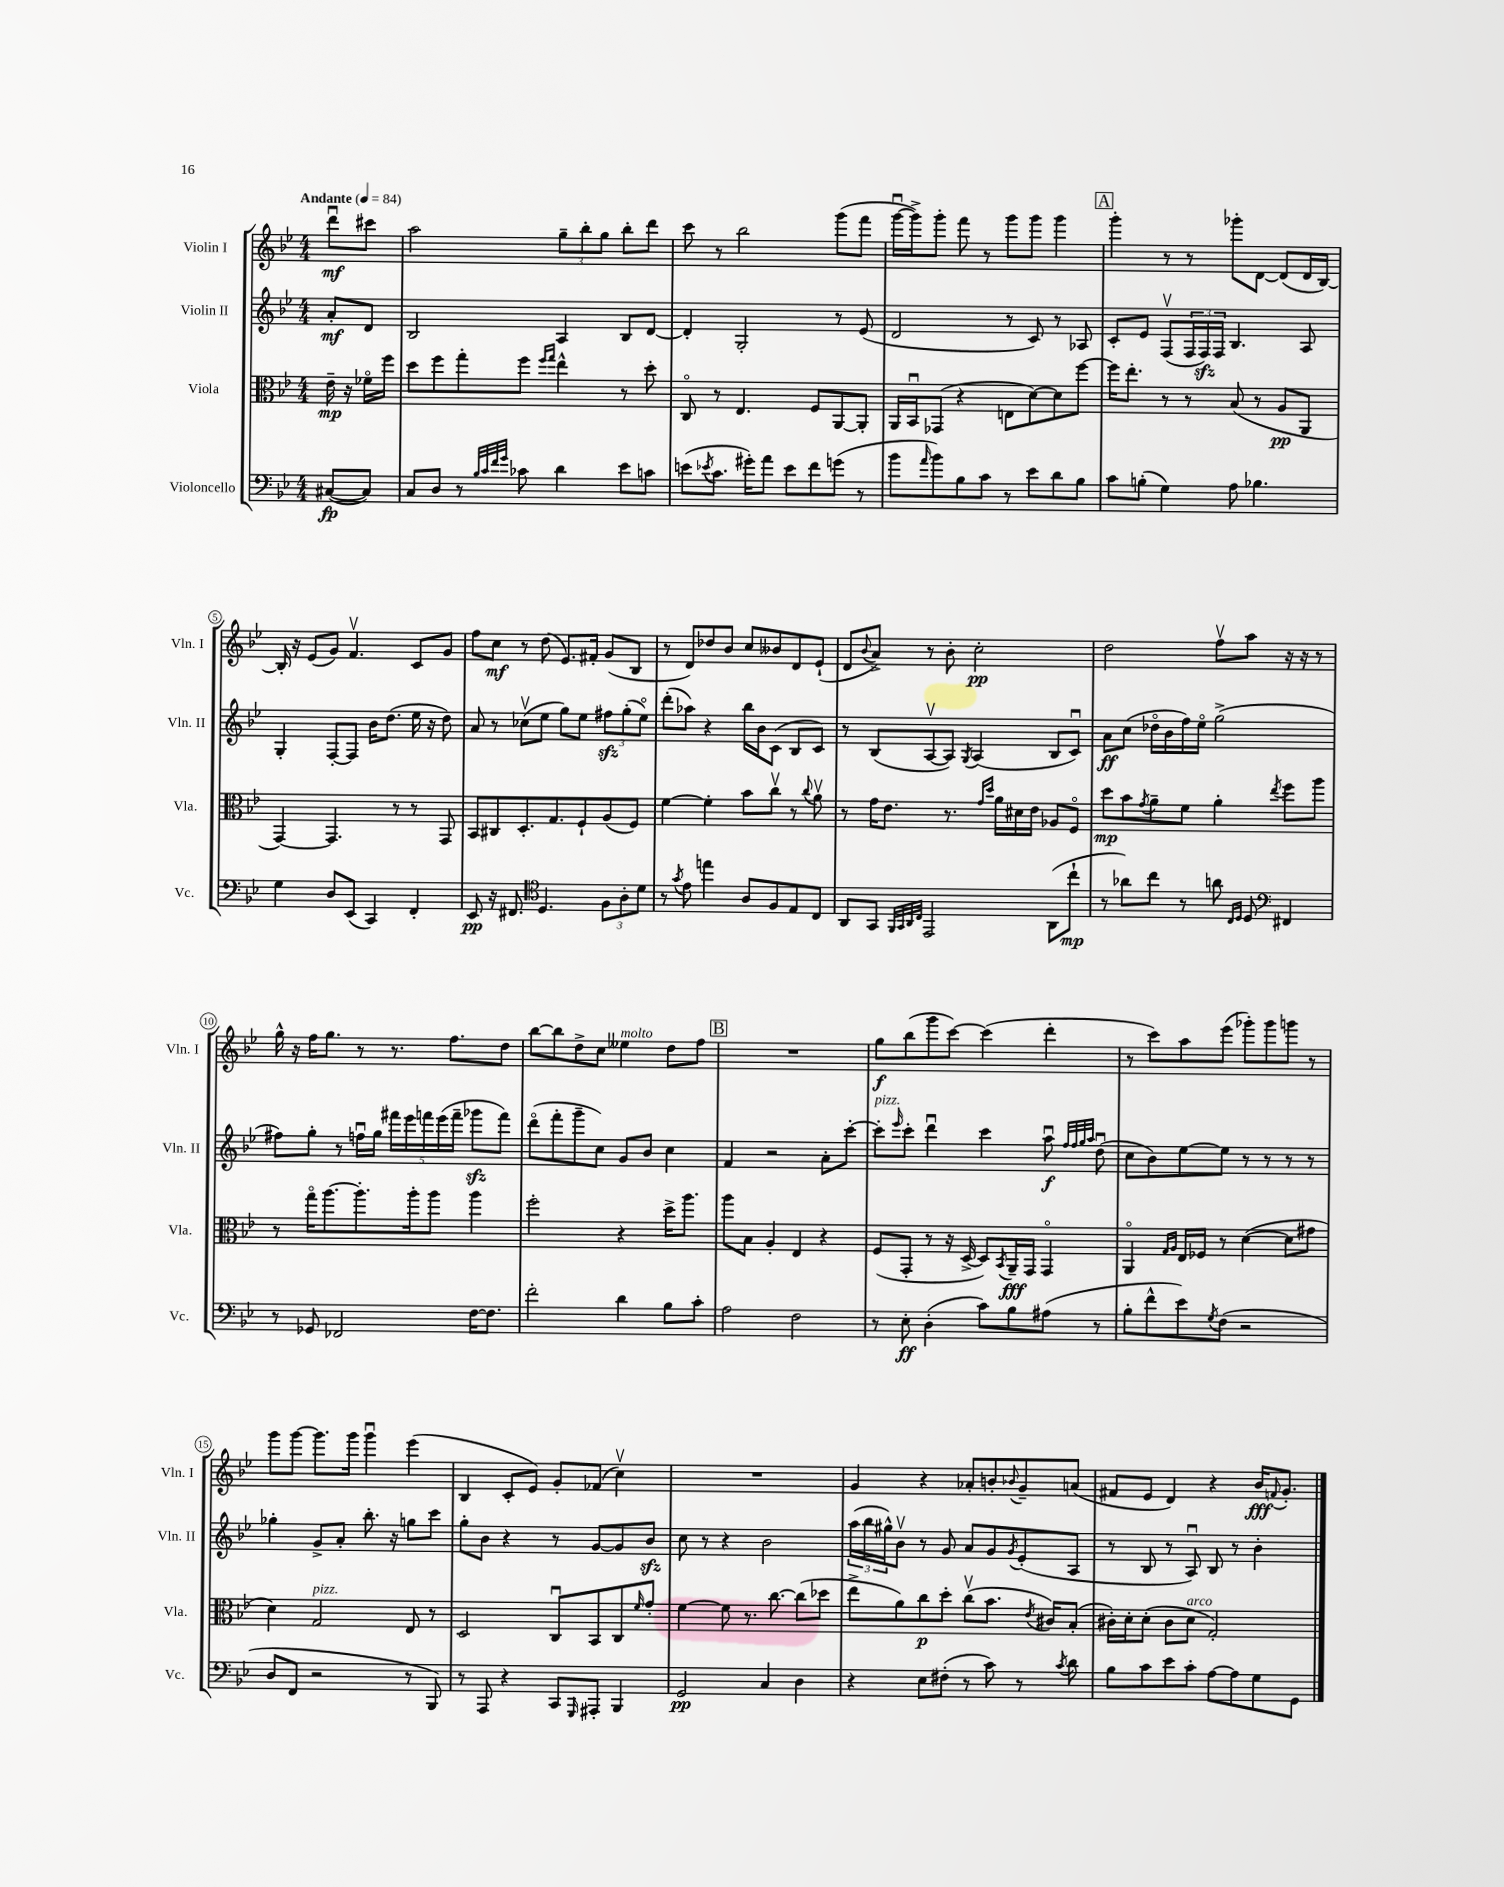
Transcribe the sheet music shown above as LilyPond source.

<<
\new StaffGroup <<
\new Staff = "s0" \with { instrumentName = "Violin I" shortInstrumentName = "Vln. I" } {
    \clef treble \key bes \major \numericTimeSignature \time 4/4 \partial 4 \tempo "Andante" 4 = 84
    d'''8\downbow\mf cis'''8 |
    a''2 \tuplet 3/2 { g''8-- bes''8-. g''8 } bes''8-. d'''8 |
    c'''8 r8 bes''2 g'''8( f'''8 |
    g'''16~\downbow g'''16->) g'''8-. f'''8 r8 g'''8 g'''8 g'''4 |
    \mark \markup { \box "A" } g'''4-. r8 r8 ges'''8-. d'8~ d'8( d'16 bes16~) |
    bes16-. r16 ees'8( g'8) f'4.\upbow c'8 g'8 |
    f''8 c''8\mf r8 d''8( ees'8.) fis'16-. g'8( bes8 |
    r8 d'8) des''8 bes'8 c''8 beses'8 d'8 ees'8-!( |
    d'8 \appoggiatura { bes'8 } a'8->) r8 bes'8-. c''2-.\pp |
    d''2 f''8\upbow a''8 r16 r16 r8 |
    g''16-^ r16 f''16 g''8. r8 r8. f''8. d''8 |
    bes''8~ bes''8 d''8-> c''8 eeses''4^\markup { \italic "molto" } d''8 f''8 |
    \mark \markup { \box "B" } R1 |
    g''8\f bes''8( g'''8 c'''8~) c'''4( d'''4-. |
    r8 c'''8) a''8 ees'''8( ges'''8-.) ges'''8 g'''8 r8 |
    g'''8 g'''8~ g'''8. g'''16 g'''4\downbow ees'''4( |
    bes4 c'8-. ees'8) g'8-. fes'8( c''4\upbow) |
    R1 |
    g'4 r4 aes'8-. b'8-. \appoggiatura { bes'8 } g'8-- a'8( |
    fis'8 ees'8 d'4) r4 bes'16\fff \appoggiatura { f'8 } g'8.-. \bar "|." |
}
\new Staff = "s1" \with { instrumentName = "Violin II" shortInstrumentName = "Vln. II" } {
    \clef treble \key bes \major \numericTimeSignature \time 4/4 \partial 4
    a'8-.\mf d'8 |
    bes2 a4 bes8 d'8~ |
    d'4-. g2-. r8 ees'8( |
    d'2 r8 c'8) r8 aes8 |
    \mark \markup { \box "A" } c'8-. ees'8 f8\upbow( \tuplet 3/2 { f16 f16\sfz) f16 } bes4. a8 |
    g4-. f8~-. f8 bes'16 d''8.( ees''16 r16 d''8) |
    a'8 r8 ces''8\upbow( ees''8 g''8) ees''8 \tuplet 3/2 { fis''8\sfz g''8-.( ees''8\flageolet) } |
    d'''8-.( aes''8) r4 bes''16 bes'16 c'8( bes8 c'8) |
    r8 bes8( a8~\upbow a8) \acciaccatura { g8 } a4( bes8 c'8\downbow) |
    a'8\ff c''8( des''16\flageolet bes'16 f''16) ees''16\flageolet g''2->( |
    fis''8) g''8-. r8 f''16\downbow g''16 \tuplet 5/4 { fis'''16 ees'''16 f'''16 ees'''16( f'''16-- } ges'''8\sfz f'''8) |
    d'''8\flageolet( f'''8-. g'''8-- c''8) g'8 bes'8 c''4 |
    \mark \markup { \box "B" } f'4 r2 a'8-. c'''8~-. |
    c'''8-.^\markup { \italic "pizz." } \grace { ees'''16 } c'''8-. d'''4\downbow c'''4 a''8\downbow\f \grace { f''32 f''32 g''32 a''32 } d''8\downbow( |
    c''8 bes'8) ees''8~ ees''8 r8 r8 r8 r8 |
    ges''4-. g'8-> a'8-. bes''8.-. r16 g''8 c'''8 |
    g''8-. bes'8 r4 r8 g'8~ g'8 bes'8\sfz |
    c''8 r8 r4 bes'2 |
    \tuplet 3/2 { a''16( bes''16 gis''16-^) } bes'8\upbow r8 g'8 a'8 g'8 \acciaccatura { g'8 } ees'8-.( a8 |
    r8 bes8 r8 a8\downbow) bes8 r8 bes'4-. \bar "|." |
}
\new Staff = "s2" \with { instrumentName = "Viola" shortInstrumentName = "Vla." } {
    \clef alto \key bes \major \numericTimeSignature \time 4/4 \partial 4
    ees'16--\mp r16 fes'16\flageolet f''16 |
    d''8 f''8 g''8-. f''8 \grace { f''16 g''16 } ees''4-^ r8 d''8-. |
    c8\flageolet r8 ees4. f8 a,8~ a,8-. |
    a,16 bes,16\downbow ges,8( r4 e8 d'8~) d'8 f''8~ |
    \mark \markup { \box "A" } f''16 ees''8.-. r8 r8 bes8( r8 a8\pp a,8 |
    g,4~) g,4. r8 r8 g,8 |
    bes,8 cis8 d8.-. g8. f8-! a8( f8) |
    f'4~ f'4-. bes'8 c''8\upbow r8 \appoggiatura { c''8 } a'8\upbow |
    r8 g'16 ees'8. r8. \grace { g'16 d''16 } a'16 dis'16 ees'16 aes8 f8\flageolet |
    d''8\mp bes'8 \acciaccatura { g'8 } a'8-- f'8 a'4-. \acciaccatura { ees''8 } f''8 a''8 |
    r8 g''16\flageolet a''8.~ a''8.-. a''16-. a''8 a''4 |
    f''2-. r4 d''16-> a''8. |
    \mark \markup { \box "B" } a''8 bes8 a4-. ees4 r4 |
    f8( g,8-. r8 r16 d16~-> d8) \acciaccatura { bes,8 } a,16--\fff g,16 g,4\flageolet |
    a,4\flageolet \grace { g16 a16 } ees16 fes16 r8 d'4~( d'8 gis'8 |
    d'4) g2^\markup { \italic "pizz." } ees8 r8 |
    d2 c8\downbow bes,8 c8 \grace { f'16 } g'8-. |
    f'4~ f'8 r8. c''8.~ c''8( des''8 |
    ees''8-> a'8) c''8\p d''8-. c''8\upbow( bes'8. \acciaccatura { ees'8 } cis'16) bes8-.( |
    cis'16-.) d'16-. d'8-.( cis'8 d'8^\markup { \italic "arco" } g2-.) \bar "|." |
}
\new Staff = "s3" \with { instrumentName = "Violoncello" shortInstrumentName = "Vc." } {
    \clef bass \key bes \major \numericTimeSignature \time 4/4 \partial 4
    cis8~\fp( cis8) |
    c8 d8 r8 \grace { bes32 c'32 f'32 g'32 } ces'8 d'4 ees'8 c'8 |
    e'8( \acciaccatura { ees'8 } c'8. gis'16-.) a'8 ees'8 f'8 g'8( r8 |
    bes'8 \grace { a'16 } bes'8) bes8 c'8 r8 ees'8 d'8 bes8 |
    \mark \markup { \box "A" } c'8 b8-.( g4) a8 bes4. |
    g4 d8 ees,8( c,4) f,4-. |
    ees,8\pp r16 fis,8. \clef tenor d4. \tuplet 3/2 { f8 a8-. d'8 } |
    r8 \acciaccatura { g'8 } ees'8 e''4 a8 f8 ees8 c8 |
    a,8 g,8 \grace { f,32 g,32 a,32 c32 } ees,2 a,8( c''8-!\mp |
    r8 aes'8) c''8 r8 a'8 \grace { c16 d16 } d8 \clef bass fis,4 |
    r8 ges,8 fes,2 f16~ f8. |
    f'2-. d'4 bes8 c'8-. |
    \mark \markup { \box "B" } a2 f2 |
    r8 ees8-.\ff d4-.( c'8) bes8 ais8( r8 |
    bes8-. f'8-^ ees'8) \acciaccatura { g8 } f8( r2 |
    d8 f,8 r2 r8 bes,,8) |
    r8 a,,8 r4 c,8 \grace { g,,16 } ais,,8-. bes,,4 |
    g,2\pp c4 d4 |
    r4 ees8 fis8-.( r8 c'8) r8 \acciaccatura { c'8 } d'8 |
    bes8 c'8 ees'8 c'8-. a8~ a8 g8 g,8 \bar "|." |
}
>>
>>
\layout { \context { \Score \override BarNumber.stencil = #(make-stencil-circler 0.1 0.3 ly:text-interface::print) } }
